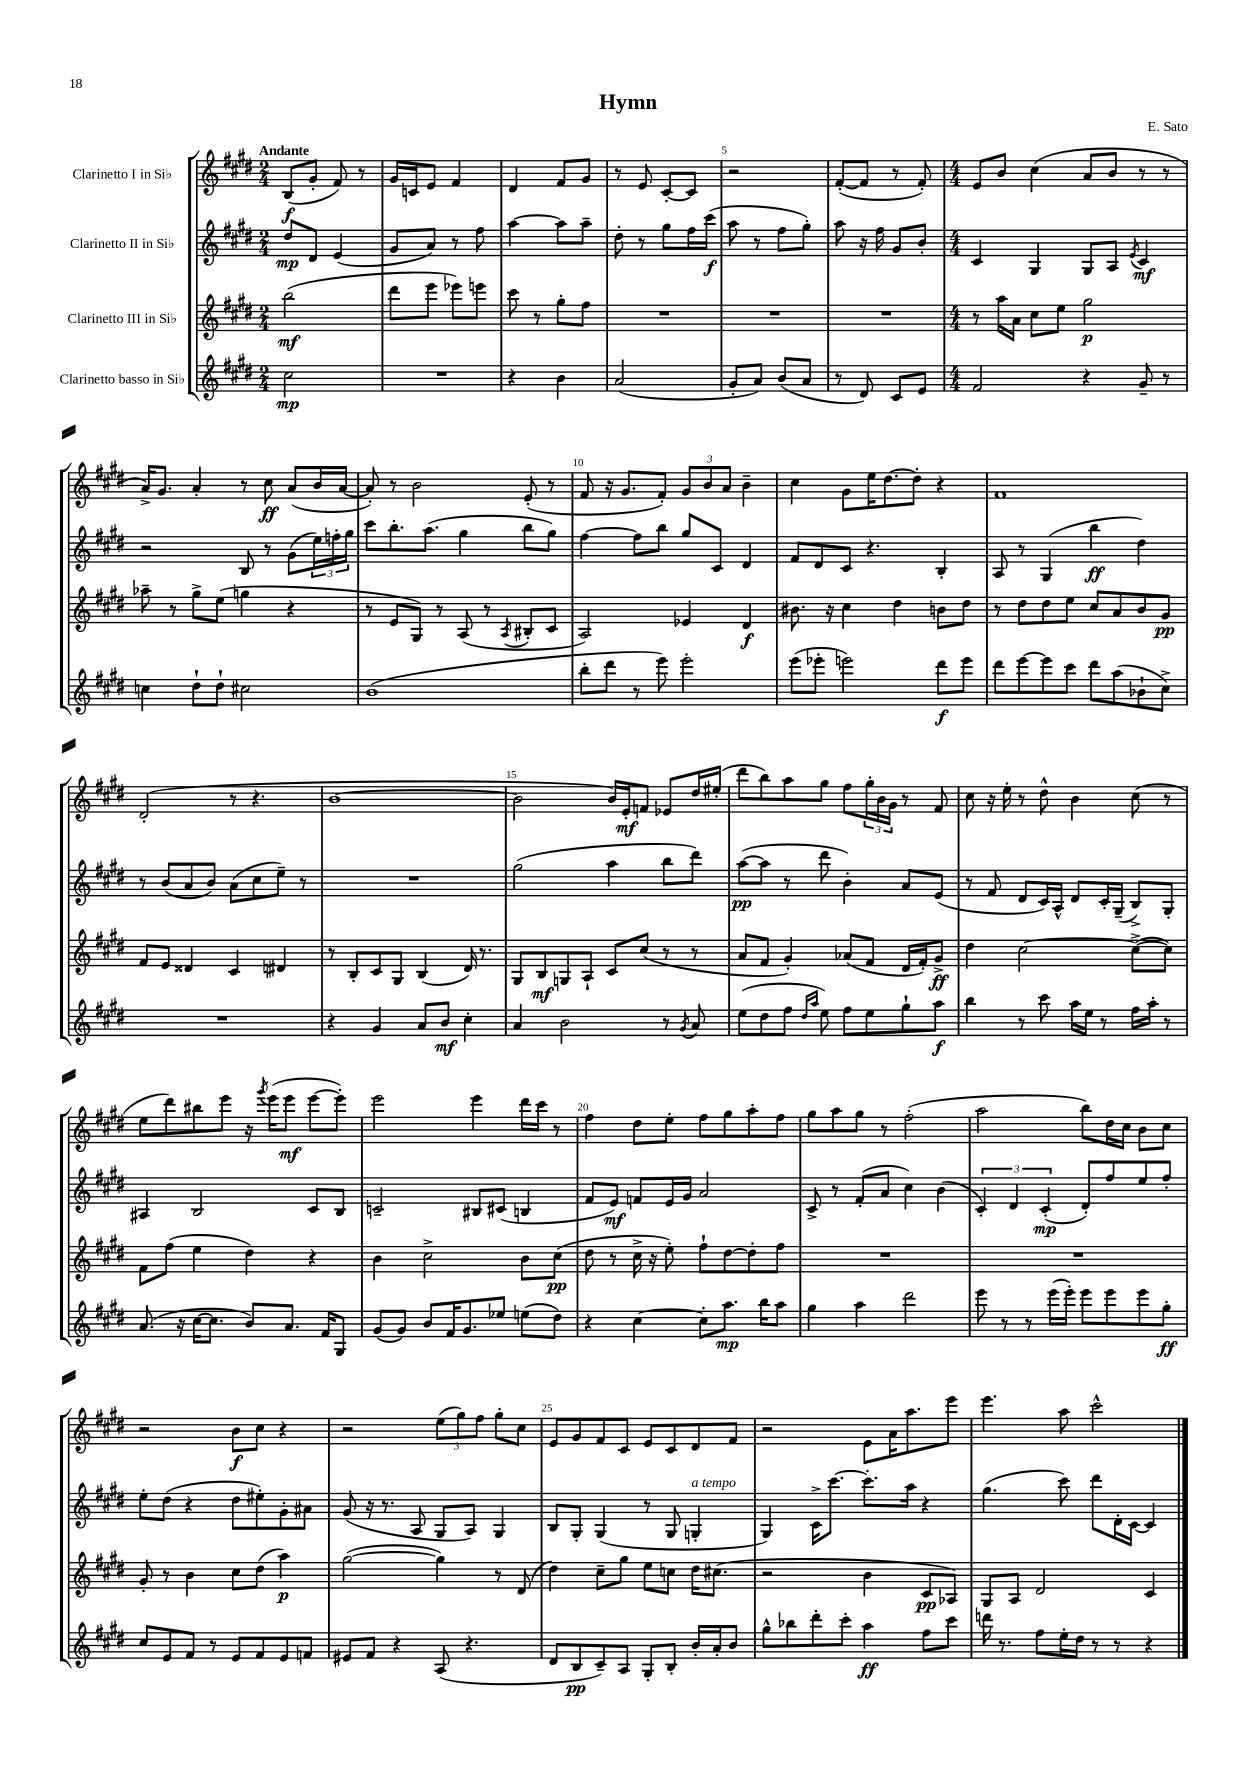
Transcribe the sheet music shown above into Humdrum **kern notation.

**kern	**kern	**kern	**kern
*staff4	*staff3	*staff2	*staff1
*clefG2	*clefG2	*clefG2	*clefG2
*k[f#c#g#d#]	*k[f#c#g#d#]	*k[f#c#g#d#]	*k[f#c#g#d#]
*M2/4	*M2/4	*M2/4	*M2/4
2cc#	(2bb	8dd#	(8B
.	.	8d#	8g#'
.	.	(4e	8f#)
.	.	.	8r
=	=	=	=
2r	8ddd#	8g#	16g#
.	.	.	16c
.	8eee	8a)	8e
.	8eee-)	8r	4f#
.	8eee	8ff#	.
=	=	=	=
4r	8ccc#	[4aa	4d#
.	8r	.	.
4b	8gg#'	8aa]	8f#
.	8ff#	8aa~	8g#
=	=	=	=
(2a	2r	8dd#'	8r
.	.	8r	8e
.	.	8gg#	[8c#'
.	.	16ff#	8c#]
.	.	(16ccc#	.
=	=	=	=
8g#'	2r	8aa	2r
8a)	.	8r	.
(8b	.	8ff#	.
8a	.	8gg#')	.
=	=	=	=
8r	2r	8aa	([8f#'
8d#)	.	16r	8f#]
.	.	16ff#	.
8c#	.	8g#	8r
8e	.	8b'	8f#')
=	=	=	=
*M4/4	*M4/4	*M4/4	*M4/4
2f#	8r	4c#	8e
.	16aa	.	8b
.	16a	.	.
.	8cc#	4G#	(4cc#
.	8ee	.	.
4r	2gg#	8G#	8a
.	.	8A	8b
.	.	8qe	.
8g#~	.	4c#	8r
8r	.	.	8r
=	=	=	=
4cc	8aa-~	2r	16a^)
.	.	.	8.g#
.	8r	.	.
8dd#`	8gg#^	.	4a'
8dd#`	(8ee	.	.
2cc#	4gg	8B	8r
.	.	8r	8cc#
.	4r	(8g#	(8a
.	.	24ee)	16b
.	.	24ff'	.
.	.	.	[16a
.	.	24gg#	.
=	=	=	=
(1b	8r	8ccc#	8a'])
.	8e	8.bb'	8r
.	8G#)	.	2b
.	.	(8.aa	.
.	8r	.	.
.	(8A	4gg#	.
.	8r	.	.
.	8qA	.	.
.	8B#'	8bb	(8e'
.	8c#	8gg#)	8r
=	=	=	=
8bb'	2A)	[4ff#	8f#
8ddd#	.	.	16r
.	.	.	8.g#
8r	.	8ff#]	.
8eee)	.	8bb	8f#')
2eee'	4e-	8gg#	12g#
.	.	.	12b
.	.	8c#	.
.	.	.	12a
.	4d#	4d#	4b~
=	=	=	=
(8eee	8.b#	8f#	4cc#
8eee-'	.	8d#	.
.	16r	.	.
2eee)	4cc#	8c#	8g#
.	.	4.r	16ee
.	.	.	[8.dd#
.	4dd#	.	.
.	.	.	8dd#']
8ddd#	8b	4B'	4r
8eee	8dd#	.	.
=	=	=	=
8ddd#	8r	8A	1f#
[8eee	8dd#	8r	.
8eee]	8dd#	(4G#	.
8ccc#	8ee	.	.
8ddd#	8cc#	4bb	.
(8aa	8a	.	.
8b-`	8b	4dd#)	.
8cc#^)	8g#	.	.
=	=	=	=
1r	8f#	8r	(2d#'
.	8e	(8b	.
.	4d##	8a	.
.	.	8b)	.
.	4c#	(8a	8r
.	.	8cc#	4.r
.	4d#	8ee~)	.
.	.	8r	.
=	=	=	=
4r	8r	1r	[1b
.	8B'	.	.
4g#	8c#	.	.
.	8G#	.	.
8a	(4B	.	.
8b	.	.	.
4cc#'	16d#)	.	.
.	8.r	.	.
=	=	=	=
4a	8G#	(2gg#	2b]
.	8B	.	.
2b	8G	.	.
.	8A`	.	.
.	8c#	4aa	16b)
.	.	.	16e'
.	(8cc#	.	8f
8r	8r	8bb	8e-
8qg#	.	.	.
8a	8r	8ddd#)	16dd#
.	.	.	(16ee#'
=	=	=	=
(8ee	8a	([8aa	8ddd#
8dd#	8f#	8aa]	8bb)
8ff#	4g#')	8r	8aa
16qqdd#	.	.	.
16qqaa	.	.	.
8ee)	.	8ddd#	8gg#
8ff#	(8a-	4b')	8ff#
8ee	8f#	.	24gg#'
.	.	.	24b
.	.	.	24g#
8gg#`	16d#	8a	8r
.	16f#')	.	.
8aa	8g#^	(8e	8f#
=	=	=	=
4bb	4dd#	8r	8cc#
.	.	8f#	16r
.	.	.	16ee'
8r	[2cc#	8d#	8r
8ccc#	.	16c#)	8dd#^^
.	.	16A^^	.
16aa	.	8d#	4b
16ee	.	.	.
8r	.	16c#'	.
.	.	(16G#~	.
16ff#	(8cc#^_	8B^)	(8cc#
16aa'	.	.	.
8r	8cc#])	8G#'	8r
=	=	=	=
(8.a	8f#	4A#	8ee
.	(8ff#	.	8ddd#)
16r	.	.	.
[16cc#	4ee	2B	8bb#
8.cc#]	.	.	.
.	.	.	8eee
8b)	4dd#)	.	16r
.	.	.	8qggg#
.	.	.	(16eee
8.a	.	.	8eee
.	4r	8c#	[8eee
16f#	.	.	.
8G#	.	8B	8eee'])
=	=	=	=
(8g#	4b	2c~	2eee
8g#)	.	.	.
8b	2cc#^	.	.
16f#	.	.	.
8.g#	.	.	.
.	.	8B#	4eee
8ee-	.	(8c#	.
(8ee	8b	4B	16ddd#
.	.	.	16ccc#
8dd#)	(8cc#	.	8r
=	=	=	=
4r	8dd#	8f#	4ff#
.	8r	8e)	.
[4cc#	16cc#^	8f	8dd#
.	16r	.	.
.	8ee')	16e	8ee'
.	.	16g#	.
8cc#']	8ff#`	2a	8ff#
8.aa	[8dd#	.	8gg#
.	8dd#']	.	8aa'
16bb	.	.	.
8aa	8ff#	.	8ff#
=	=	=	=
4gg#	1r	8c#^	8gg#
.	.	8r	8aa
4aa	.	(8f#'	8gg#
.	.	8a	8r
2ddd#	.	4cc#)	(2ff#'
.	.	(4b	.
=	=	=	=
8eee	1r	6c#')	2aa
8r	.	.	.
.	.	6d#	.
8r	.	.	.
.	.	(6c#'	.
(16eee	.	.	.
16eee')	.	.	.
8eee	.	8d#')	8bb)
8eee	.	8ff#	16dd#
.	.	.	16cc#
8eee	.	8ee	8b
8gg#'	.	8ff#'	8cc#
=	=	=	=
8cc#	8g#'	8ee'	2r
8e	8r	(8dd#	.
8f#	4b	4r	.
8r	.	.	.
8e	8cc#	8dd#	8b
8f#	(8dd#	8ee#')	8cc#
8e	4aa)	8g#'	4r
8f	.	8a#	.
=	=	=	=
8e#	([2gg#	(8g#	2r
8f#	.	16r	.
.	.	8.r	.
4r	.	.	.
.	.	8A	.
(8A	4gg#])	8G#	(12ee
.	.	.	12gg#)
4.r	.	8A)	.
.	.	.	12ff#
.	8r	4G#	8gg#'
.	(8d#	.	8cc#
=	=	=	=
8d#	4dd#)	8B	8e
8B	.	8G#'	8g#
8c#~)	8cc#~	(4G#	8f#
8A	8gg#	.	8c#
8G#'	8ee	8r	8e
8B'	8cc	8G#	8c#
16b'	16dd#	4G'	8d#
16a'	(8.cc#	.	.
8b	.	.	8f#
=	=	=	=
8gg#^^	2r	4G#)	2r
8bb-	.	.	.
8ddd#'	.	16c#^	.
.	.	[8.ccc#	.
8ccc#'	.	.	.
4aa	4b	8.ccc#']	8e
.	.	.	16a
.	.	16aa	8.aa
8ff#	8c#	4r	.
8ccc#	8A-)	.	8eee
=	=	=	=
16ddd	8G#	(4.gg#	4.eee
8.r	.	.	.
.	8A	.	.
8ff#	2d#	.	.
16ee'	.	8ccc#)	8aa
16dd#	.	.	.
8r	.	8ddd#	2ccc#^^
8r	.	16d#'	.
.	.	[16c#	.
4r	4c#	4c#]	.
==	==	==	==
*-	*-	*-	*-
